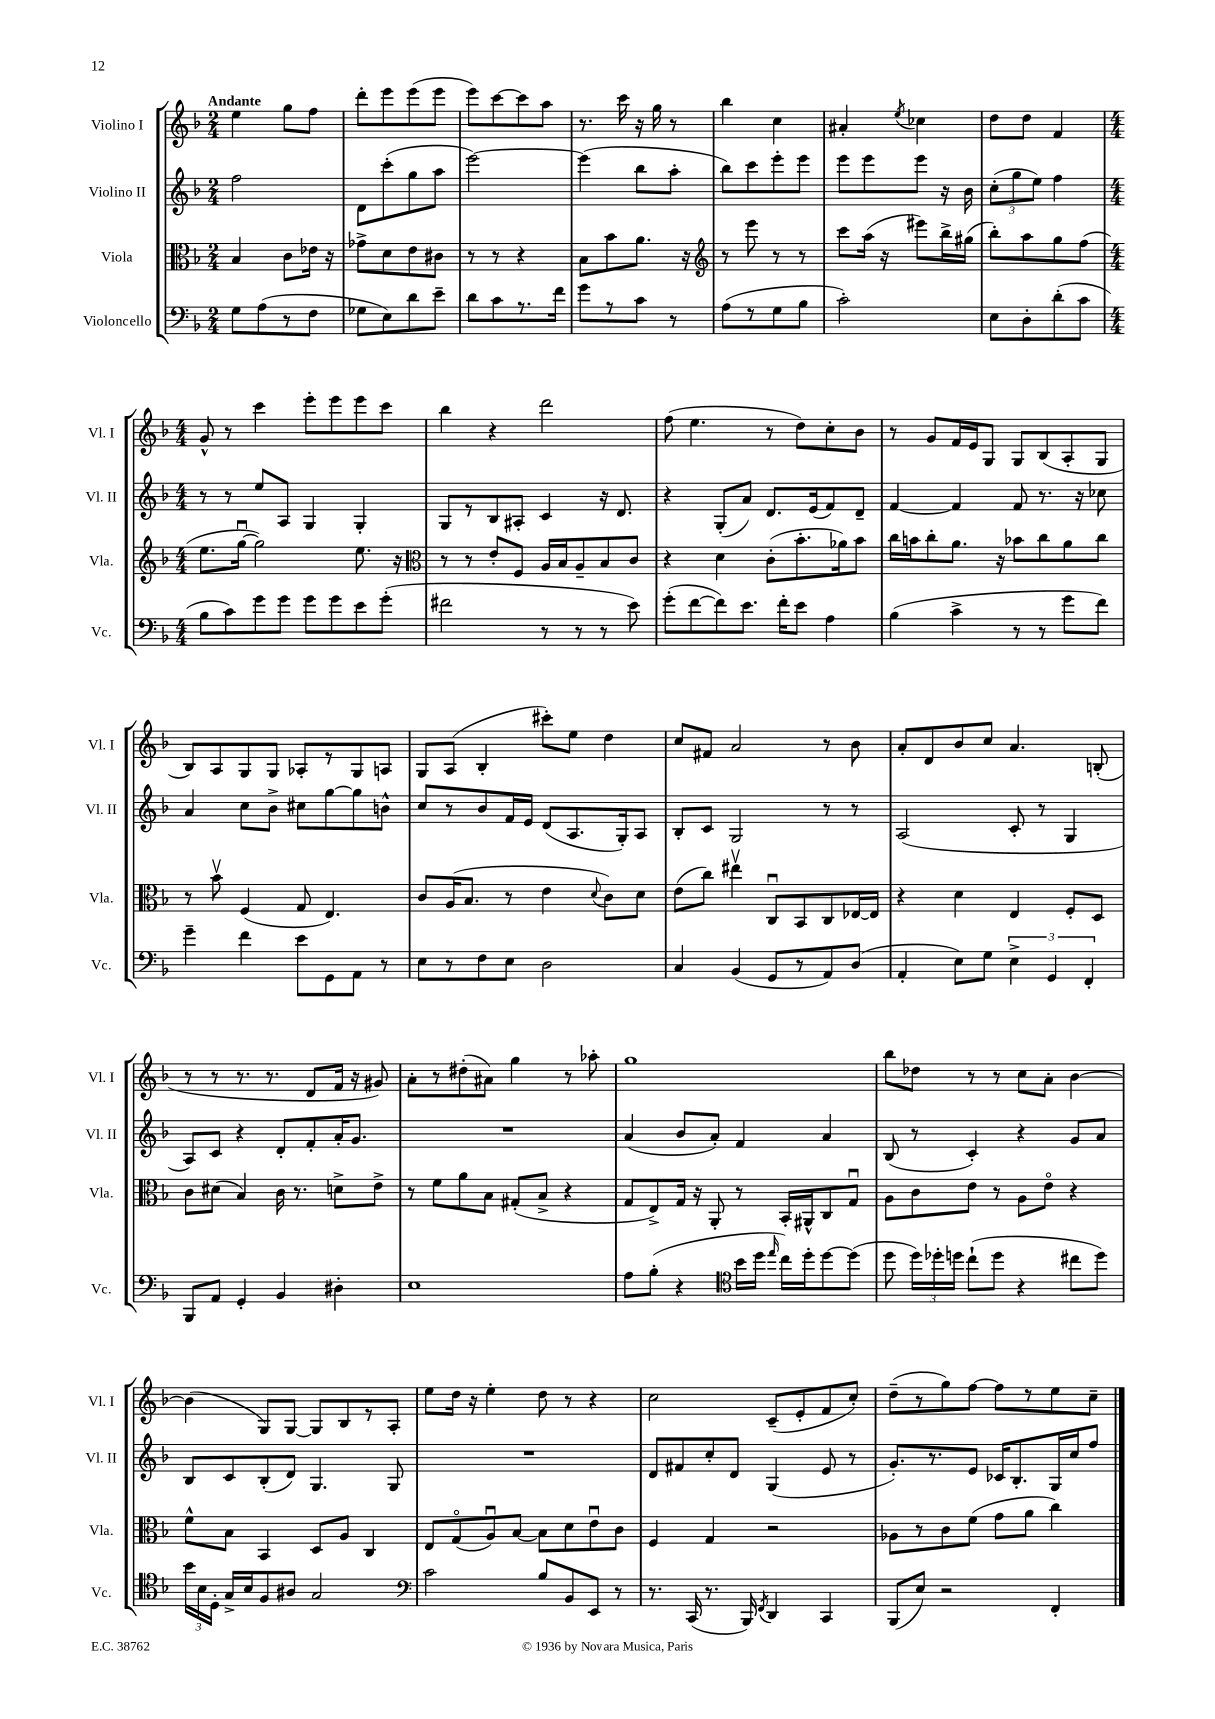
<<
\new StaffGroup <<
\new Staff = "s0" \with { instrumentName = "Violino I" shortInstrumentName = "Vl. I" } {
    \clef treble \key f \major \numericTimeSignature \time 2/4 \tempo "Andante"
    \autoBeamOff e''4 g''8[ f''8] |
    d'''8[-. e'''8 e'''8( e'''8] |
    e'''8[) c'''8~ c'''8 a''8] |
    r8. c'''16 r16 g''16 r8 |
    bes''4 c''4 |
    ais'4-. \acciaccatura { e''8 } ces''4 |
    d''8[ d''8] f'4 |
    \numericTimeSignature \time 4/4 g'8-^ r8 c'''4 e'''8[-. e'''8 e'''8 c'''8] |
    bes''4 r4 d'''2 |
    f''8( e''4. r8 d''8[) c''8-. bes'8] |
    r8 g'8[ f'16 e'16 g8] g8[ bes8( a8-. g8] |
    bes8[) a8 g8 g8] aes8[-. r8 g8 a8] |
    g8[ a8]( bes4-. cis'''8[-.) e''8] d''4 |
    c''8[ fis'8] a'2 r8 bes'8 |
    a'8[-. d'8 bes'8 c''8] a'4. b8-.( |
    r8 r8 r8. r8. d'8[ f'16] r16 gis'8) |
    a'8[-. r8 dis''8-.( ais'8]) g''4 r8 aes''8-. |
    g''1 |
    bes''8[ des''8] r8 r8 c''8[ a'8]-. bes'4~ |
    bes'4( g8[) g8]~ g8[ bes8 r8 a8]-. |
    e''8[ d''16] r16 e''4-. d''8 r8 r4 |
    c''2 c'8[--( e'8-. f'8 c''8]-.) |
    d''8[--( r8 g''8) f''8]~ f''8[ r8 e''8 c''8]-- \bar "|." |
}
\new Staff = "s1" \with { instrumentName = "Violino II" shortInstrumentName = "Vl. II" } {
    \clef treble \key f \major \numericTimeSignature \time 2/4
    \autoBeamOff f''2 |
    d'8[ c'''8-.( g''8 a''8] |
    e'''2~) |
    e'''4( bes''8[ a''8]-. |
    bes''8[) c'''8 e'''8-. e'''8] |
    e'''8[ e'''8 e'''8] r16 bes'16 |
    \tuplet 3/2 { c''8[-.( g''8 e''8]) } f''4 |
    \numericTimeSignature \time 4/4 r8 r8 e''8[ a8] g4 g4-. |
    g8[ r8 bes8 ais8]-. c'4 r16 d'8. |
    r4 g8[-.( a'8]) d'8.[ e'16( f'8) d'8]-- |
    f'4~ f'4 f'8 r8. r16 ces''8 |
    a'4 c''8[ bes'8]-> cis''8[ g''8~ g''8 b'8]-^ |
    c''8[ r8 bes'8 f'16 e'16] d'8[( a8. g16-.) a8] |
    bes8[-. c'8] g2 r8 r8 |
    a2( c'8-. r8 g4 |
    a8[) c'8] r4 d'8[-. f'8-. a'16-. g'8.] |
    R1 |
    a'4( bes'8[ a'8]-.) f'4 a'4 |
    bes8( r8 c'4-.) r4 g'8[ a'8] |
    bes8[ c'8 bes8-.( d'8]) g4. g8 |
    R1 |
    d'8[ fis'8 c''8-. d'8] g4( e'8 r8 |
    g'8.[-.) r8. e'8] ces'16[ bes8.-. g16 c''16 f''8] \bar "|." |
}
\new Staff = "s2" \with { instrumentName = "Viola" shortInstrumentName = "Vla." } {
    \clef alto \key f \major \numericTimeSignature \time 2/4
    \autoBeamOff bes4 c'8[ ees'16] r16 |
    ges'8[-> d'8 e'8 cis'8] |
    r8 r8 r4 |
    bes8[ bes'8 a'8.] r16 |
    \clef treble r8 e'''8 r8 r8 |
    c'''8[ a''16]( r16 eis'''8[) bes''16-> gis''16]( |
    bes''8[-.) a''8 g''8 f''8]( |
    \numericTimeSignature \time 4/4 e''8.[ g''16]~\downbow g''2) e''8. r16 |
    \clef alto r8 r8 e'8[-. f8] a16[ bes16 a8-- bes8 c'8] |
    r4 d'4 c'8[-.( bes'8.-. aes'16) bes'8] |
    c''16[ b'16 c''8-. a'8.] r16 bes'8[ c''8 a'8 c''8] |
    r8 bes'8\upbow f4( g8 e4.) |
    c'8[ a16( bes8.] r8 e'4 \appoggiatura { d'8 } c'8[) d'8] |
    e'8[( c''8]) eis''4\upbow c8[\downbow bes,8 c8 ees16~ ees16] |
    r4 d'4 e4 f8[-. d8] |
    c'8[ dis'8]( bes4) c'16 r8. d'8[-> e'8]-> |
    r8 f'8[ a'8 bes8] gis8[-.( bes8]-> r4 |
    g8[ e8->) g16] r16 a,8-. r8 bes,16[-. ais,16-^ c8 g8]\downbow |
    a8[ c'8 e'8] r8 a8[ e'8]\flageolet r4 |
    f'8[-^ bes8] bes,4 d8[ a8] c4 |
    e8[ g8\flageolet( a8\downbow) bes8]~ bes8[ d'8 e'8\downbow c'8] |
    f4 g4 r2 |
    aes8[ r8 c'8 f'8]( g'8[ a'8] c''4) \bar "|." |
}
\new Staff = "s3" \with { instrumentName = "Violoncello" shortInstrumentName = "Vc." } {
    \clef bass \key f \major \numericTimeSignature \time 2/4
    \autoBeamOff g8[ a8( r8 f8] |
    ges8[ e8) d'8 e'8]-- |
    d'8[ c'8 r8. f'16] |
    g'8[ r8 c'8] r8 |
    a8[( r8 g8 bes8] |
    c'2-.) |
    e8[ d8-. d'8-.( c'8] |
    \numericTimeSignature \time 4/4 bes8[ c'8) g'8 g'8] g'8[ g'8 e'8 g'8]-.( |
    fis'2 r8 r8 r8 e'8) |
    g'8[-.( f'8~ f'8) e'8.] f'16[-. e'8] a4 |
    bes4( c'4-> r8 r8 g'8[ f'8]) |
    g'4-- f'4 e'8[ g,8 a,8] r8 |
    e8[ r8 f8 e8] d2 |
    c4 bes,4( g,8[ r8 a,8) d8]( |
    a,4-. e8[) g8] \tuplet 3/2 { e4-> g,4 f,4-. } |
    bes,,8[ a,8] g,4-. bes,4 dis4-. |
    e1 |
    a8[ bes8]-.( r4 \clef tenor bes'16[ d''16] \grace { e''16 } c''16[) d''16-. d''8~ d''8]( |
    d''8 \tuplet 3/2 { d''16[) des''16-. d''16] } c''8[-!( d''8] r4 cis''8[ d''8]) |
    \tuplet 3/2 { bes'16[ bes16 d16]-. } g16[-> bes16 f8 ais8] g2 |
    \clef bass c'2 bes8[ bes,8 e,8] r8 |
    r8. c,16( r8. bes,,16) \acciaccatura { f,8 } d,4 c,4 |
    bes,,8[( e8]) r2 f,4-. \bar "|." |
}
>>
>>
\layout { \context { \Score \remove "Bar_number_engraver" } }
